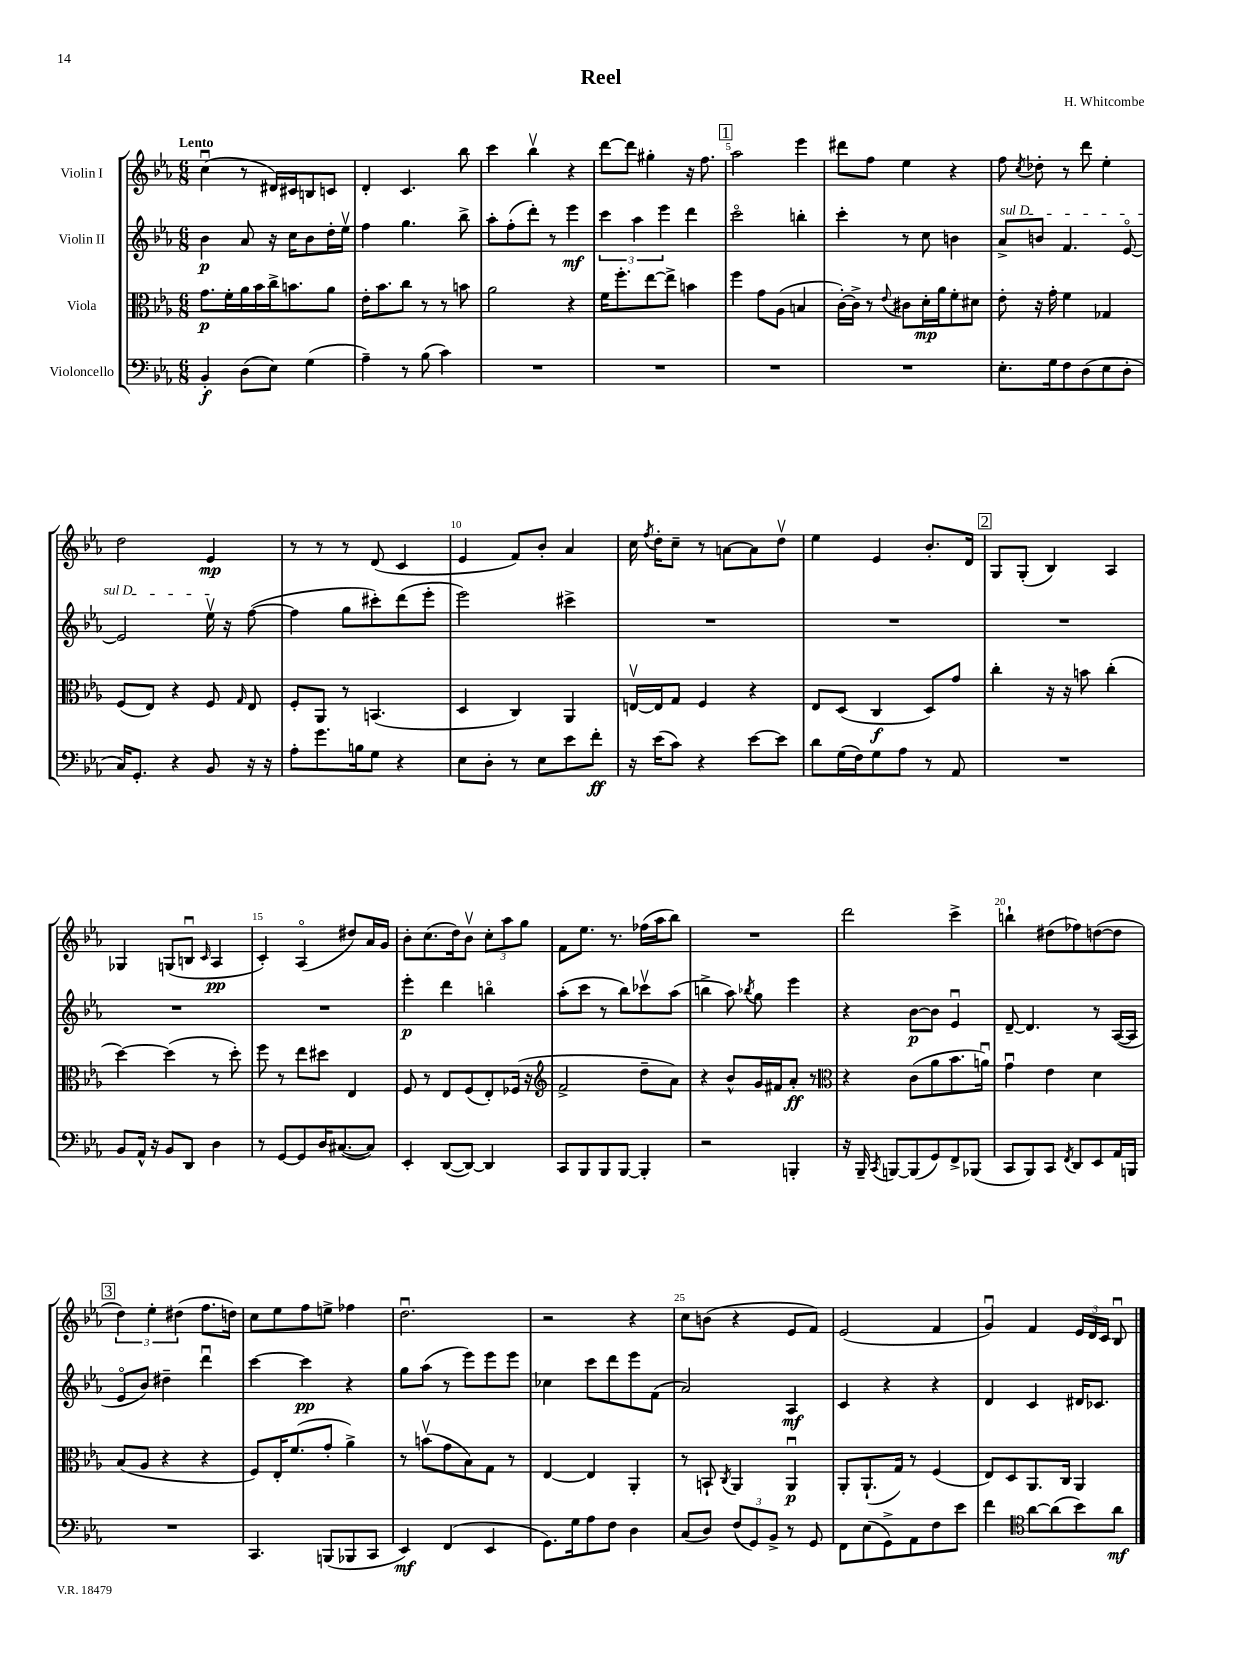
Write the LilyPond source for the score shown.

\header { title = "Reel" composer = "H. Whitcombe" }
<<
\new StaffGroup <<
\new Staff = "s0" \with { instrumentName = "Violin I" } {
    \clef treble \key ees \major \numericTimeSignature \time 6/8 \tempo "Lento"
    \autoBeamOff c''4\downbow( r8 dis'16[) cis'16 b8 c'8] |
    d'4-. c'4. bes''8 |
    c'''4 bes''4\upbow r4 |
    d'''8[~ d'''8] gis''4-. r16 f''8. |
    \mark \markup { \box "1" } aes''2 ees'''4 |
    dis'''8[ f''8] ees''4 r4 |
    f''8 \acciaccatura { c''8 } des''8-. r8 d'''8 ees''4-. |
    d''2 ees'4\mp |
    r8 r8 r8 d'8( c'4 |
    ees'4 f'8[) bes'8]-. aes'4 |
    c''16 \acciaccatura { f''8 } d''16[-. c''8]-- r8 a'8[~ a'8 d''8]\upbow |
    ees''4 ees'4 bes'8.[-. d'16] |
    \mark \markup { \box "2" } g8[ g8]-.( bes4) aes4 |
    ges4 g8[( b8]\downbow \grace { c'16 } aes4\pp |
    c'4-.) aes4\flageolet( dis''8[) aes'16 g'16] |
    bes'8[-. c''8.( d''16) bes'8]\upbow \tuplet 3/2 { c''8[-. aes''8 g''8] } |
    f'8[ ees''8.] r8. fes''16[( aes''16 bes''8]) |
    R2. |
    d'''2 c'''4-> |
    b''4-! dis''8[( fes''8) d''8~( d''8] |
    \mark \markup { \box "3" } \tuplet 3/2 { d''4) ees''4-. dis''4( } f''8.[ d''16]) |
    c''8[ ees''8 f''8 e''8]-> fes''4 |
    d''2.\downbow |
    r2 r4 |
    c''8[ b'8]( r4 ees'8[ f'8]) |
    ees'2( f'4 |
    g'4\downbow) f'4 \tuplet 3/2 { ees'16[ d'16 c'16] } bes8\downbow \bar "|." |
}
\new Staff = "s1" \with { instrumentName = "Violin II" } {
    \clef treble \key ees \major \numericTimeSignature \time 6/8
    \autoBeamOff bes'4\p aes'8 r16 c''16[ bes'8 d''16-. ees''16]\upbow |
    f''4 g''4. bes''8-> |
    aes''8[-. f''8-.( d'''8]-.) r8 ees'''4\mf |
    \tuplet 3/2 { c'''4 aes''4 ees'''4 } d'''4 |
    \mark \markup { \box "1" } c'''2\flageolet b''4-. |
    c'''4-. r8 c''8 b'4 |
    \once \override TextSpanner.bound-details.left.text = \markup { \italic "sul D" } aes'8[->\startTextSpan b'8] f'4. ees'8~\flageolet |
    ees'2 ees''16\upbow\stopTextSpan r16 f''8~( |
    f''4 g''8[ cis'''8-.) d'''8( ees'''8]-. |
    ees'''2) cis'''4-> |
    R2. |
    R2. |
    \mark \markup { \box "2" } R2. |
    R2. |
    R2. |
    ees'''4-.\p d'''4 b''4\flageolet |
    aes''8[-.( c'''8] r8 bes''8[) ces'''8\upbow aes''8]( |
    b''4-> aes''8) \acciaccatura { bes''8 } g''8 ees'''4 |
    r4 bes'8[~\p bes'8] ees'4\downbow |
    d'8~-- d'4. r8 aes16[~( aes16] |
    \mark \markup { \box "3" } ees'8[\flageolet bes'8]) dis''4-- d'''4\downbow |
    c'''4~ c'''4\pp r4 |
    g''8[ aes''8]( r8 ees'''8[) ees'''8 ees'''8] |
    ces''4 c'''8[ d'''8 ees'''8 f'8]( |
    aes'2) aes4\mf |
    c'4 r4 r4 |
    d'4 c'4 dis'16[ ces'8.] \bar "|." |
}
\new Staff = "s2" \with { instrumentName = "Viola" } {
    \clef alto \key ees \major \numericTimeSignature \time 6/8
    \autoBeamOff g'8.[\p f'16-. aes'16 bes'16 c''16-> b'8. aes'8] |
    ees'16[-. bes'8. c''8] r8 r8 b'8 |
    aes'2 r4 |
    f'16[ f''8.-. ees''8~ ees''8]-> b'4 |
    \mark \markup { \box "1" } f''4 g'8[ aes8]( b4 |
    c'16[~-.) c'16]-> r8 \appoggiatura { ees'8 } cis'8[ d'16-.\mp aes'16 f'8-. dis'8] |
    ees'8-. r16 g'16-. f'4 ges4 |
    f8[( ees8]) r4 f8 \grace { g16 } ees8 |
    f8[-. aes,8] r8 b,4.( |
    d4 c4) aes,4 |
    e16[~\upbow e16 g8] f4 r4 |
    ees8[ d8]( c4\f d8[) g'8] |
    \mark \markup { \box "2" } c''4-. r16 r16 b'8 c''4-.( |
    d''4~) d''4( r8 d''8-.) |
    f''8 r8 ees''8[ dis''8] ees4 |
    f8 r8 ees8[ f8( ees8-.) fes16]( r16 |
    \clef treble f'2-> d''8[-- aes'8]) |
    r4 bes'8[-^ g'16 fis'16 aes'8]-.\ff r8 |
    \clef alto r4 c'8[( aes'8 bes'8. a'16]\downbow) |
    g'4\downbow ees'4 d'4 |
    \mark \markup { \box "3" } bes8[( aes8] r4 r4 |
    f8[) ees16-. f'8.( g'8]-. aes'4->) |
    r8 b'8[\upbow( g'8 bes8) g8] r8 |
    ees4~ ees4 aes,4-. |
    r8 b,8-! \acciaccatura { c8 } aes,4 aes,4\downbow\p |
    aes,8[-. aes,8.-!( g16]) r8 f4( |
    ees8[) d8 aes,8. c16] aes,4 \bar "|." |
}
\new Staff = "s3" \with { instrumentName = "Violoncello" } {
    \clef bass \key ees \major \numericTimeSignature \time 6/8
    \autoBeamOff bes,4-.\f d8[( ees8]) g4( |
    aes4--) r8 bes8( c'4) |
    R2. |
    R2. |
    \mark \markup { \box "1" } R2. |
    R2. |
    ees8.[-. g16 f8 d8( ees8 d8]-. |
    c16[) g,8.]-. r4 bes,8 r16 r16 |
    aes8[-. g'8. b16 g8] r4 |
    ees8[ d8]-. r8 ees8[ ees'8 f'8]-.\ff |
    r16 ees'16[( c'8]) r4 ees'8[~ ees'8] |
    d'8[ g16( f16) g8 aes8] r8 aes,8 |
    \mark \markup { \box "2" } R2. |
    bes,8[ aes,16]-^ r16 bes,8[ d,8] d4 |
    r8 g,8[~ g,8 d16 cis8.~( cis8]) |
    ees,4-. d,8[~( d,8]~) d,4 |
    c,8[ bes,,8 bes,,8 bes,,8]~ bes,,4-. |
    r2 b,,4-. |
    r16 bes,,16-- \acciaccatura { c,8 } b,,8[~ b,,8( g,8) f,8-> bes,,8]( |
    c,8[ bes,,8) c,8] \acciaccatura { f,8 } d,8[ ees,8 aes,16 b,,16] |
    \mark \markup { \box "3" } R2. |
    c,4. b,,8[( bes,,8 c,8] |
    ees,4\mf) f,4( ees,4 |
    g,8.[) g16 aes8 f8] d4 |
    c8[( d8]) \tuplet 3/2 { f8[( g,8) bes,8]-> } r8 g,8 |
    f,8[ ees8( g,8->) aes,8 f8 ees'8] |
    f'4 \clef tenor aes'8[~ aes'8( bes'8) aes'8]\mf \bar "|." |
}
>>
>>
\layout { \context { \Score \override BarNumber.break-visibility = ##(#f #t #t) barNumberVisibility = #(every-nth-bar-number-visible 5) } }
